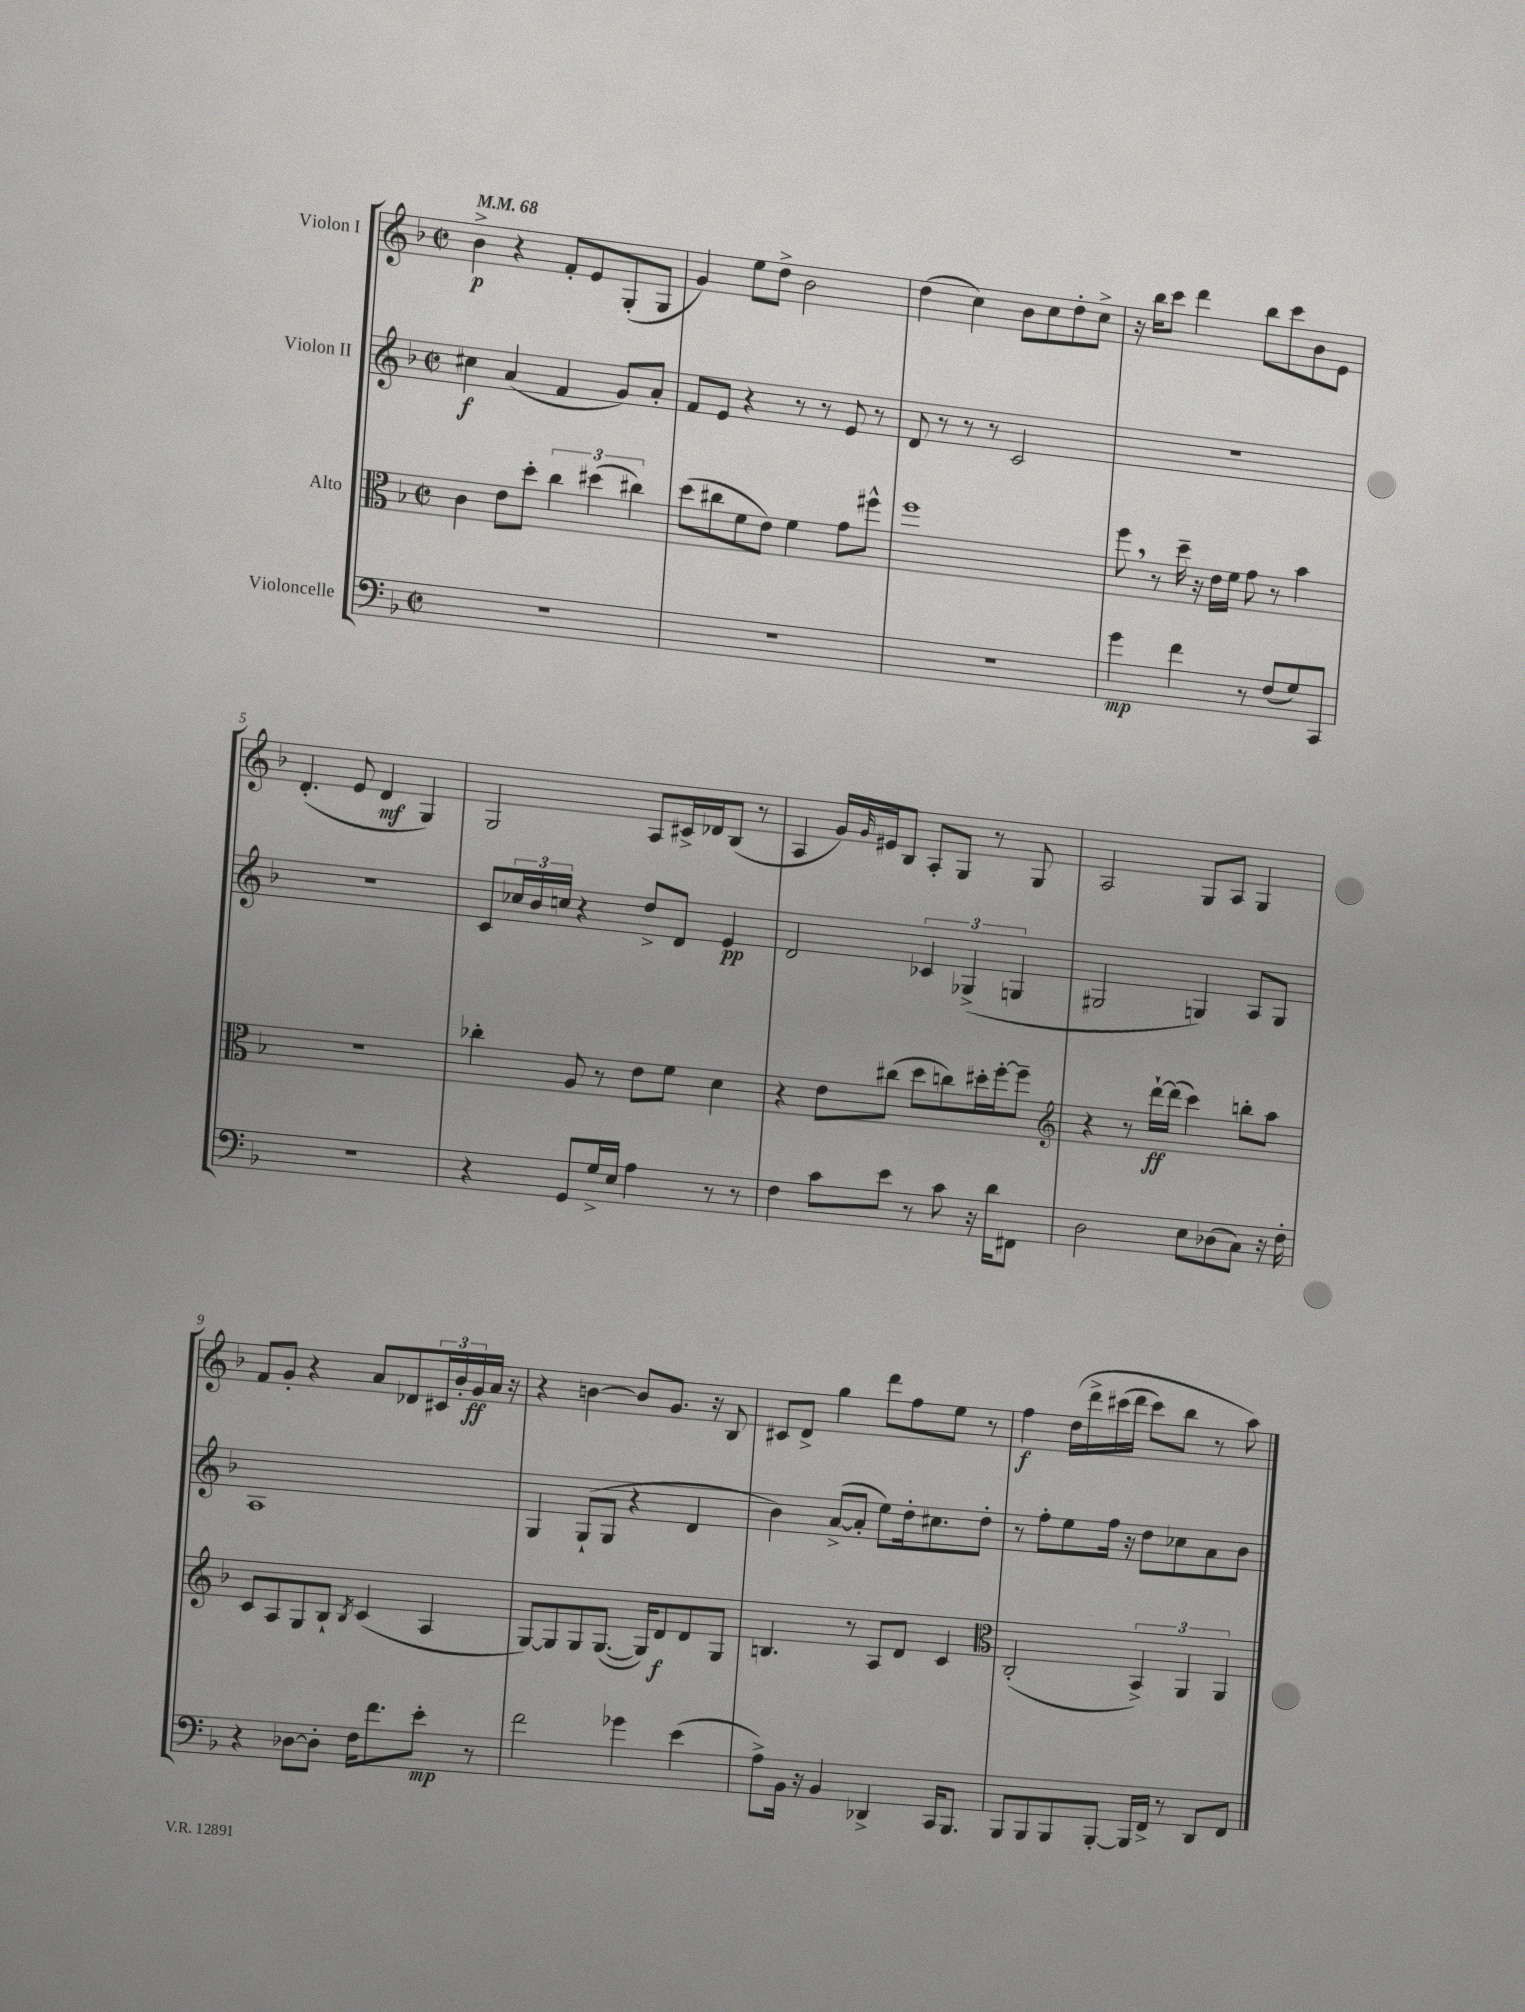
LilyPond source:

<<
\new StaffGroup <<
\new Staff = "s0" \with { instrumentName = "Violon I" } {
    \clef treble \key f \major \defaultTimeSignature \time 2/2 \tempo 4 = 68
    bes'4->\p r4 f'8-. e'8 g8-.( g8 |
    g'4) e''8 d''8-> bes'2 |
    d''4( c''4) bes'8 c''8 d''8-. c''8-> |
    r16 bes''16 c'''8 d'''4 bes''8 c'''8 bes'8 e'8 |
    d'4.-.( e'8 d'4\mf g4) |
    g2 a8 cis'16-> des'16 bes8( r8 |
    a4 g'16) \grace { g'16 } eis'16 bes8 a8-. g8 r8 g8 |
    a2 g8 a8 g4 |
    f'8 g'8-. r4 a'8 des'8 \tuplet 3/2 { cis'16 bes'16-. g'16\ff } a'16 r16 |
    r4 b'4~ b'8 g'8. r16 bes8 |
    cis'8 d'8-> g''4 d'''8 f''8 e''8 r8 |
    f''4\f d''16\( d'''16-> cis'''16( d'''16 cis'''8) bes''8 r8 a''8\) \bar "|." |
}
\new Staff = "s1" \with { instrumentName = "Violon II" } {
    \clef treble \key f \major \defaultTimeSignature \time 2/2
    cis''4\f a'4( f'4 g'8) a'8-. |
    f'8 e'8 r4 r8 r8 e'8 r8 |
    d'8 r8 r8 r8 c'2 |
    r1 |
    R1 |
    c'8 \tuplet 3/2 { ces''16 bes'16 c''16 } r4 d''8-> d'8 e'4\pp |
    d'2 \tuplet 3/2 { ces'4 ges4->( g4 } |
    gis2 g4) a8 g8 |
    a1 |
    g4 g8-!( g8 r4 d'4 |
    bes'4) a'8~->( a'8-. e''8) d''16-. cis''8. d''8-. |
    r8 f''8-. e''8 f''16 r16 d''8 ces''8 a'8 bes'8 \bar "|." |
}
\new Staff = "s2" \with { instrumentName = "Alto" } {
    \clef alto \key f \major \defaultTimeSignature \time 2/2
    c'4 e'8 d''8-. \tuplet 3/2 { c''4 dis''4( cis''4) } |
    d''8( cis''8 f'8 e'8) f'4 g'8 fis''8-^ |
    f''1 |
    f''8 \breathe r8 d''16-- r16 e'16 f'16 g'8 r8 bes'4 |
    R1 |
    ces''4-. a8 r8 e'8 f'8 d'4 |
    r4 e'8 cis''8( d''8 c''8) dis''16-. f''16~-. f''8-- |
    \clef treble r4 r8 d'''16~-!\ff d'''16( c'''4) b''8-. a''8 |
    c'8 a8 g8 bes8-! \acciaccatura { bes8 } c'4( a4 |
    g8~) g8 g8 g8.~( g16) d'8\f d'8 g8 |
    b4. r8 a8 d'8 c'4 |
    \clef alto c2-.( \tuplet 3/2 { bes,4->) a,4 a,4 } \bar "|." |
}
\new Staff = "s3" \with { instrumentName = "Violoncelle" } {
    \clef bass \key f \major \defaultTimeSignature \time 2/2
    R1 |
    R1 |
    R1 |
    g'4\mp f'4 r8 f8( g8) c,8 |
    r1 |
    r4 g,8 g16-> e16 a4 r8 r8 |
    f4 c'8 e'8 r8 c'8 r16 d'16 fis,8 |
    d2 e8 des8( c8) r16 f16-. |
    r4 des8~ des8-. f16 f'8. e'8-.\mp r8 |
    f'2 ges'4 e'4( |
    a8->) bes,16 r16 bes,4 des,4-> c,16 bes,,8. |
    bes,,8 bes,,8 bes,,8 bes,,8~-. bes,,16 f,16-> r8 d,8 f,8 \bar "|." |
}
>>
>>
